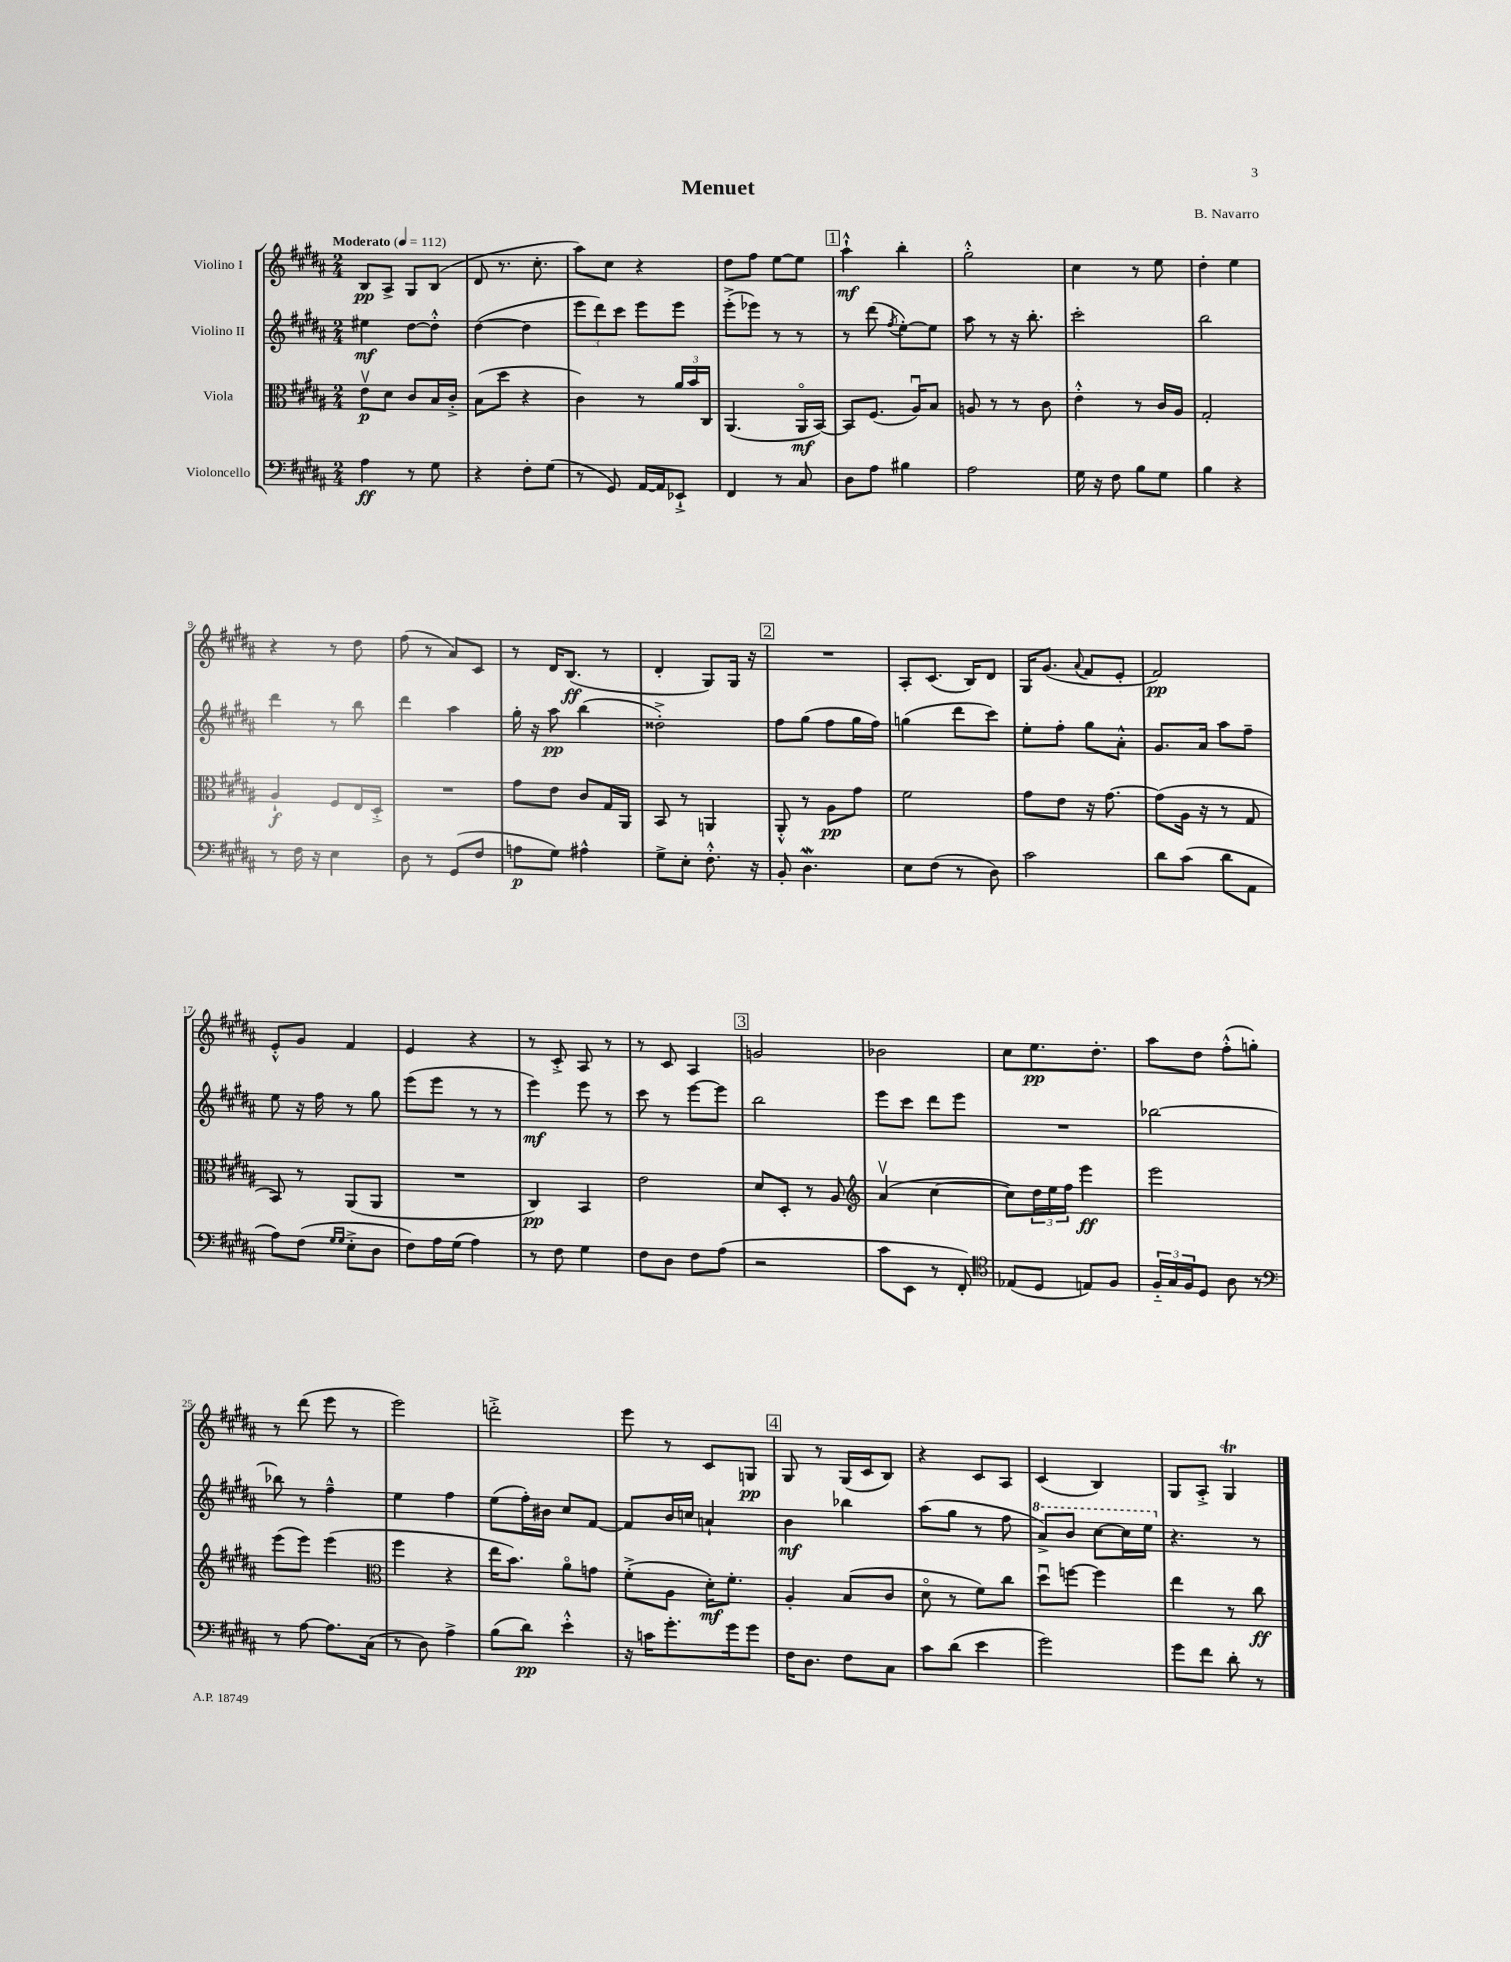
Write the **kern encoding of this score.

**kern	**dynam	**kern	**dynam	**kern	**dynam	**kern	**dynam
*part4	*part4	*part3	*part3	*part2	*part2	*part1	*part1
*staff4	*staff4	*staff3	*staff3	*staff2	*staff2	*staff1	*staff1
*I"Violoncello	*	*I"Viola	*	*I"Violino II	*	*I"Violino I	*
*clefF4	*	*clefC3	*	*clefG2	*	*clefG2	*
*k[f#c#g#d#a#]	*	*k[f#c#g#d#a#]	*	*k[f#c#g#d#a#]	*	*k[f#c#g#d#a#]	*
*M2/4	*	*M2/4	*	*M2/4	*	*M2/4	*
*MM112	*	*MM112	*	*MM112	*	*MM112	*
=1	=1	=1	=1	=1	=1	=1	=1
!	!	!	!	!	!	!LO:TX:a:B:t=Moderato	!
4A#\	ff	8ev\L	p	4ee#X\	mf	8B/L	pp
.	.	8d#\J	.	.	.	8A#^/J	.
8r	.	8c#/L	.	[8dd#\L	.	8G#/L	.
8G#\	.	16B/L	.	8dd#'^^\J]	.	(8B/J	.
.	.	16c#'^/JJ	.	.	.	.	.
=2	=2	=2	=2	=2	=2	=2	=2
4r	.	(8B\L	.	([4dd#\	.	8d#/	.
.	.	8dd#\J	.	.	.	8.r	.
8F#'\L	.	4r	.	4dd#\]	.	.	.
.	.	.	.	.	.	8.cc#'\	.
(8G#\J	.	.	.	.	.	.	.
=3	=3	=3	=3	=3	=3	=3	=3
8r	.	4c#\)	.	12eee\L	.	8aa#\L)	.
.	.	.	.	12ddd#\)	.	.	.
8GG#/)	.	.	.	.	.	8cc#\J	.
.	.	.	.	12ccc#\J	.	.	.
[16AA#/LL	.	8r	.	8eee\L	.	4r	.
16AA#/J]	.	.	.	.	.	.	.
8EE-X`^/J	.	24a#/LL	.	8eee\J	.	.	.
.	.	24b/	.	.	.	.	.
.	.	24C#/JJ	.	.	.	.	.
=4	=4	=4	=4	=4	=4	=4	=4
4FF#/	.	(4.AA#/	.	(8eee'^\L	.	8dd#\L	.
.	.	.	.	8eee-X\J)	.	8ff#\J	.
8r	.	.	.	8r	.	[8ee\L	.
8C#/	.	16AA#/LL	mf	8r	.	8ee\J]	.
.	.	[16BB/JJ)	.	.	.	.	.
!!LO:REH:place=s1:t=1
=5	=5	=5	=5	=5	=5	=5	=5
8D#\L	.	8BB/L]	.	8r	.	4aa#`^^\	mf
8A#\J	.	(8.F#/J	.	(8ddd#\	.	.	.
.	.	.	.	8qff#/	.	.	.
4B#X\	.	.	.	[8ee'\L)	.	4bb'\	.
.	.	16A#u/KL)	.	.	.	.	.
.	.	8B/J	.	8ee\J]	.	.	.
=6	=6	=6	=6	=6	=6	=6	=6
2A#\	.	8An/	.	8aa#\	.	2gg#'^^\	.
.	.	8r	.	8r	.	.	.
.	.	8r	.	16r	.	.	.
.	.	.	.	8.bb'\	.	.	.
.	.	8c#\	.	.	.	.	.
=7	=7	=7	=7	=7	=7	=7	=7
16G#\	.	4e'^^\	.	2ccc#'\	.	4cc#\	.
16r	.	.	.	.	.	.	.
8F#\	.	.	.	.	.	.	.
8B\L	.	8r	.	.	.	8r	.
8G#\J	.	16c#/LL	.	.	.	8ee\	.
.	.	16A#/JJ	.	.	.	.	.
=8	=8	=8	=8	=8	=8	=8	=8
4B\	.	2G#'/	.	2bb\	.	4dd#'\	.
4r	.	.	.	.	.	4ee\	.
!!LO:LB:g=z
=9	=9	=9	=9	=9	=9	=9	=9
8r	.	4A#`/	f	4ddd#\	.	4r	.
16F#\	.	.	.	.	.	.	.
16r	.	.	.	.	.	.	.
4E\	.	8F#/L	.	8r	.	8r	.
.	.	16E/L	.	8bb\	.	8dd#\	.
.	.	16D#'^/JJ	.	.	.	.	.
=10	=10	=10	=10	=10	=10	=10	=10
8D#\	.	2r	.	4ddd#\	.	(8ff#\	.
8r	.	.	.	.	.	8r	.
(8GG#/L	.	.	.	4aa#\	.	8a#/L)	.
8F#/J	.	.	.	.	.	8c#/J	.
=11	=11	=11	=11	=11	=11	=11	=11
8An\L	p	8g#\L	.	16gg#'\	.	8r	.
.	.	.	.	16r	.	.	.
8G#\J)	.	8e\J	.	8aa#\	pp	16d#/KL	.
.	.	.	.	.	.	(8.B/J	ff
4A#X^^\	.	8c#/L	.	(4bb\	.	.	.
.	.	16G#/L	.	.	.	8r	.
.	.	16AA#/JJ	.	.	.	.	.
=12	=12	=12	=12	=12	=12	=12	=12
8G#^\L	.	8BB/	.	2dd##X'^\)	.	4d#'/	.
8E'\J	.	8r	.	.	.	.	.
8.F#'^^\	.	4AAn/	.	.	.	8G#/L)	.
.	.	.	.	.	.	16G#/Jk	.
16r	.	.	.	.	.	16r	.
!!LO:REH:place=s1:t=2
=13	=13	=13	=13	=13	=13	=13	=13
8BB'/	.	8AA#'^^/	.	8ff#\L	.	2r	.
4.D#W\	.	8r	.	(8gg#\J	.	.	.
.	.	8A#\L	pp	8ff#\L	.	.	.
.	.	8g#\J	.	16gg#\L	.	.	.
.	.	.	.	16ff#\JJ)	.	.	.
=14	=14	=14	=14	=14	=14	=14	=14
8E\L	.	2f#\	.	(4ggn\	.	8A#'/L	.
(8F#\J	.	.	.	.	.	(8.c#/J	.
8r	.	.	.	8ddd#\L	.	.	.
.	.	.	.	.	.	16B/KL)	.
8D#\)	.	.	.	8ccc#\J)	.	8d#/J	.
=15	=15	=15	=15	=15	=15	=15	=15
2c#\	.	8g#\L	.	8ee'\L	.	16G#/KL	.
.	.	.	.	.	.	(8.g#/J	.
.	.	8e\J	.	8ff#'\J	.	.	.
.	.	.	.	.	.	8qqa#/	.
.	.	16r	.	8gg#\L	.	8f#/L	.
.	.	[8.g#\	.	.	.	.	.
.	.	.	.	8a#'^^\J	.	8e'/J	.
=16	=16	=16	=16	=16	=16	=16	=16
8d#\L	.	(8g#\L]	.	8.g#/L	.	2f#/)	pp
(8c#\J	.	16A#\Jk	.	.	.	.	.
.	.	16r	.	16a#/Jk	.	.	.
8d#\L	.	8r	.	8aa#\L	.	.	.
8AA#\J	.	8G#/	.	8ff#~\J	.	.	.
!!LO:LB:g=z
=17	=17	=17	=17	=17	=17	=17	=17
8A#\L)	.	8BB/)	.	8ee\	.	8e'^^/L	.
(8F#\J	.	8r	.	16r	.	8g#/J	.
.	.	.	.	16ff#\	.	.	.
16qqG#/LL	.	.	.	.	.	.	.
16qqG#/JJ	.	.	.	.	.	.	.
8E'^\L	.	(8AA#/L	.	8r	.	4f#/	.
8D#\J	.	8AA#/J	.	8gg#\	.	.	.
=18	=18	=18	=18	=18	=18	=18	=18
8F#\L)	.	2r	.	(8eee\L	.	4e/	.
16A#\L	.	.	.	8eee\J	.	.	.
(16G#\JJ	.	.	.	.	.	.	.
4A#\)	.	.	.	8r	.	4r	.
.	.	.	.	8r	.	.	.
=19	=19	=19	=19	=19	=19	=19	=19
8r	.	4C#/)	pp	4eee\)	mf	8r	.
8F#\	.	.	.	.	.	8c#'^/	.
4G#\	.	4BB/	.	8eee\	.	8A#/	.
.	.	.	.	8r	.	8r	.
=20	=20	=20	=20	=20	=20	=20	=20
8F#\L	.	2e\	.	8ccc#\	.	8r	.
8D#\J	.	.	.	8r	.	8c#/	.
8F#\L	.	.	.	[8eee\L	.	4A#/	.
(8A#\J	.	.	.	8eee\J]	.	.	.
!!LO:REH:place=s1:t=3
=21	=21	=21	=21	=21	=21	=21	=21
2r	.	8d#/L	.	2bb\	.	2gn/	.
.	.	8D#'/J	.	.	.	.	.
.	.	8r	.	.	.	.	.
.	.	8A#/	.	.	.	.	.
=22	=22	=22	=22	=22	=22	=22	=22
*	*	*clefG2	*	*	*	*	*
8c#\L	.	(4a#v/	.	8eee\L	.	2b-X\	.
8EE\J	.	.	.	8ccc#\J	.	.	.
8r	.	[4cc#\	.	8ddd#\L	.	.	.
8FF#'/)	.	.	.	8eee\J	.	.	.
=23	=23	=23	=23	=23	=23	=23	=23
*clefC4	*	*	*	*	*	*	*
(8E-X/L	.	8cc#\L])	.	2r	.	8cc#\L	.
8D#/J	.	24dd#\L	.	.	.	8.ee\	pp
.	.	24ee\	.	.	.	.	.
.	.	24ff#\JJ	.	.	.	.	.
8En/L)	.	4eee\	ff	.	.	.	.
.	.	.	.	.	.	8.dd#'\J	.
8F#/J	.	.	.	.	.	.	.
=24	=24	=24	=24	=24	=24	=24	=24
24F#/LL	.	2eee\	.	[2bb-X\	.	8aa#\L	.
24G#/	.	.	.	.	.	.	.
24F#/J	.	.	.	.	.	.	.
8D#/J	.	.	.	.	.	8dd#\J	.
8A#\	.	.	.	.	.	(8ff#'^^\L	.
8r	.	.	.	.	.	8ggn'\J)	.
!!LO:LB:g=z
=25	=25	=25	=25	=25	=25	=25	=25
*clefF4	*	*	*	*	*	*	*
8r	.	(8eee\L	.	8bb-X\]	.	8r	.
[8A#\	.	8eee\J)	.	8r	.	(8ddd#\	.
8.A#\L]	.	(4eee\	.	4ff#~^^\	.	8eee\	.
.	.	.	.	.	.	8r	.
(16C#\Jk	.	.	.	.	.	.	.
=26	=26	=26	=26	=26	=26	=26	=26
*	*	*clefC3	*	*	*	*	*
8r	.	4ff#\	.	4ee\	.	2eee\)	.
8D#\)	.	.	.	.	.	.	.
4A#^\	.	4r	.	4ff#\	.	.	.
=27	=27	=27	=27	=27	=27	=27	=27
(8B\L	.	16ee\KL	.	(8ee\L	.	2dddn'^\	.
.	.	8.b\J)	.	.	.	.	.
8d#\J)	pp	.	.	16ff#'\L)	.	.	.
.	.	.	.	16b#X\JJ	.	.	.
4e'^^\	.	8a#\L	.	8cc#/L	.	.	.
.	.	8gn\J	.	[8f#/J	.	.	.
=28	=28	=28	=28	=28	=28	=28	=28
16r	.	(8f#'^\L	.	8f#/L]	.	8eee\	.
16cn\KL	.	.	.	.	.	.	.
8.g#'\	.	8A#\J	.	16b/L	.	8r	.
.	.	.	.	16ccn/JJ	.	.	.
.	.	16d#'\KL)	mf	4an`/	.	8c#/L	.
16g#\k	.	8.f#'\J	.	.	.	.	.
8g#\J	.	.	.	.	.	8Gn/J	pp
!!LO:REH:place=s1:t=4
=29	=29	=29	=29	=29	=29	=29	=29
16F#\KL	.	4A#'/	.	4b\	mf	8G#/	.
8.D#\J	.	.	.	.	.	.	.
.	.	.	.	.	.	8r	.
8F#\L	.	(8B/L	.	4bb-X\	.	(16G#/LL	.
.	.	.	.	.	.	16c#/J	.
8C#\J	.	8c#/J	.	.	.	8B/J)	.
=30	=30	=30	=30	=30	=30	=30	=30
8c#\L	.	8d#\	.	(8aa#\L	.	4r	.
(8d#\J	.	8r	.	8gg#\J	.	.	.
4e\	.	8f#\L)	.	8r	.	8c#/L	.
.	.	8cc#\J	.	8ff#\	.	8A#/J	.
=31	=31	=31	=31	=31	=31	=31	=31
*	*	*	*	*8va	*	*	*
2g#\)	.	8dd#u\L	.	8aa#^/L)	.	(4c#/	.
.	.	[8ffn\J	.	8bb/J	.	.	.
.	.	4ff\]	.	[8ccc#\L	.	4B/)	.
.	.	.	.	16ccc#\L]	.	.	.
.	.	.	.	16eee\JJ	.	.	.
=32	=32	=32	=32	=32	=32	=32	=32
*	*	*	*	*X8va	*	*	*
8g#\L	.	4ee\	.	4.r	.	8G#/L	.
8f#\J	.	.	.	.	.	8A#'^/J	.
8d#'\	.	8r	.	.	.	4G#T/	.
8r	.	8cc#\	ff	8r	.	.	.
==	==	==	==	==	==	==	==
*-	*-	*-	*-	*-	*-	*-	*-
